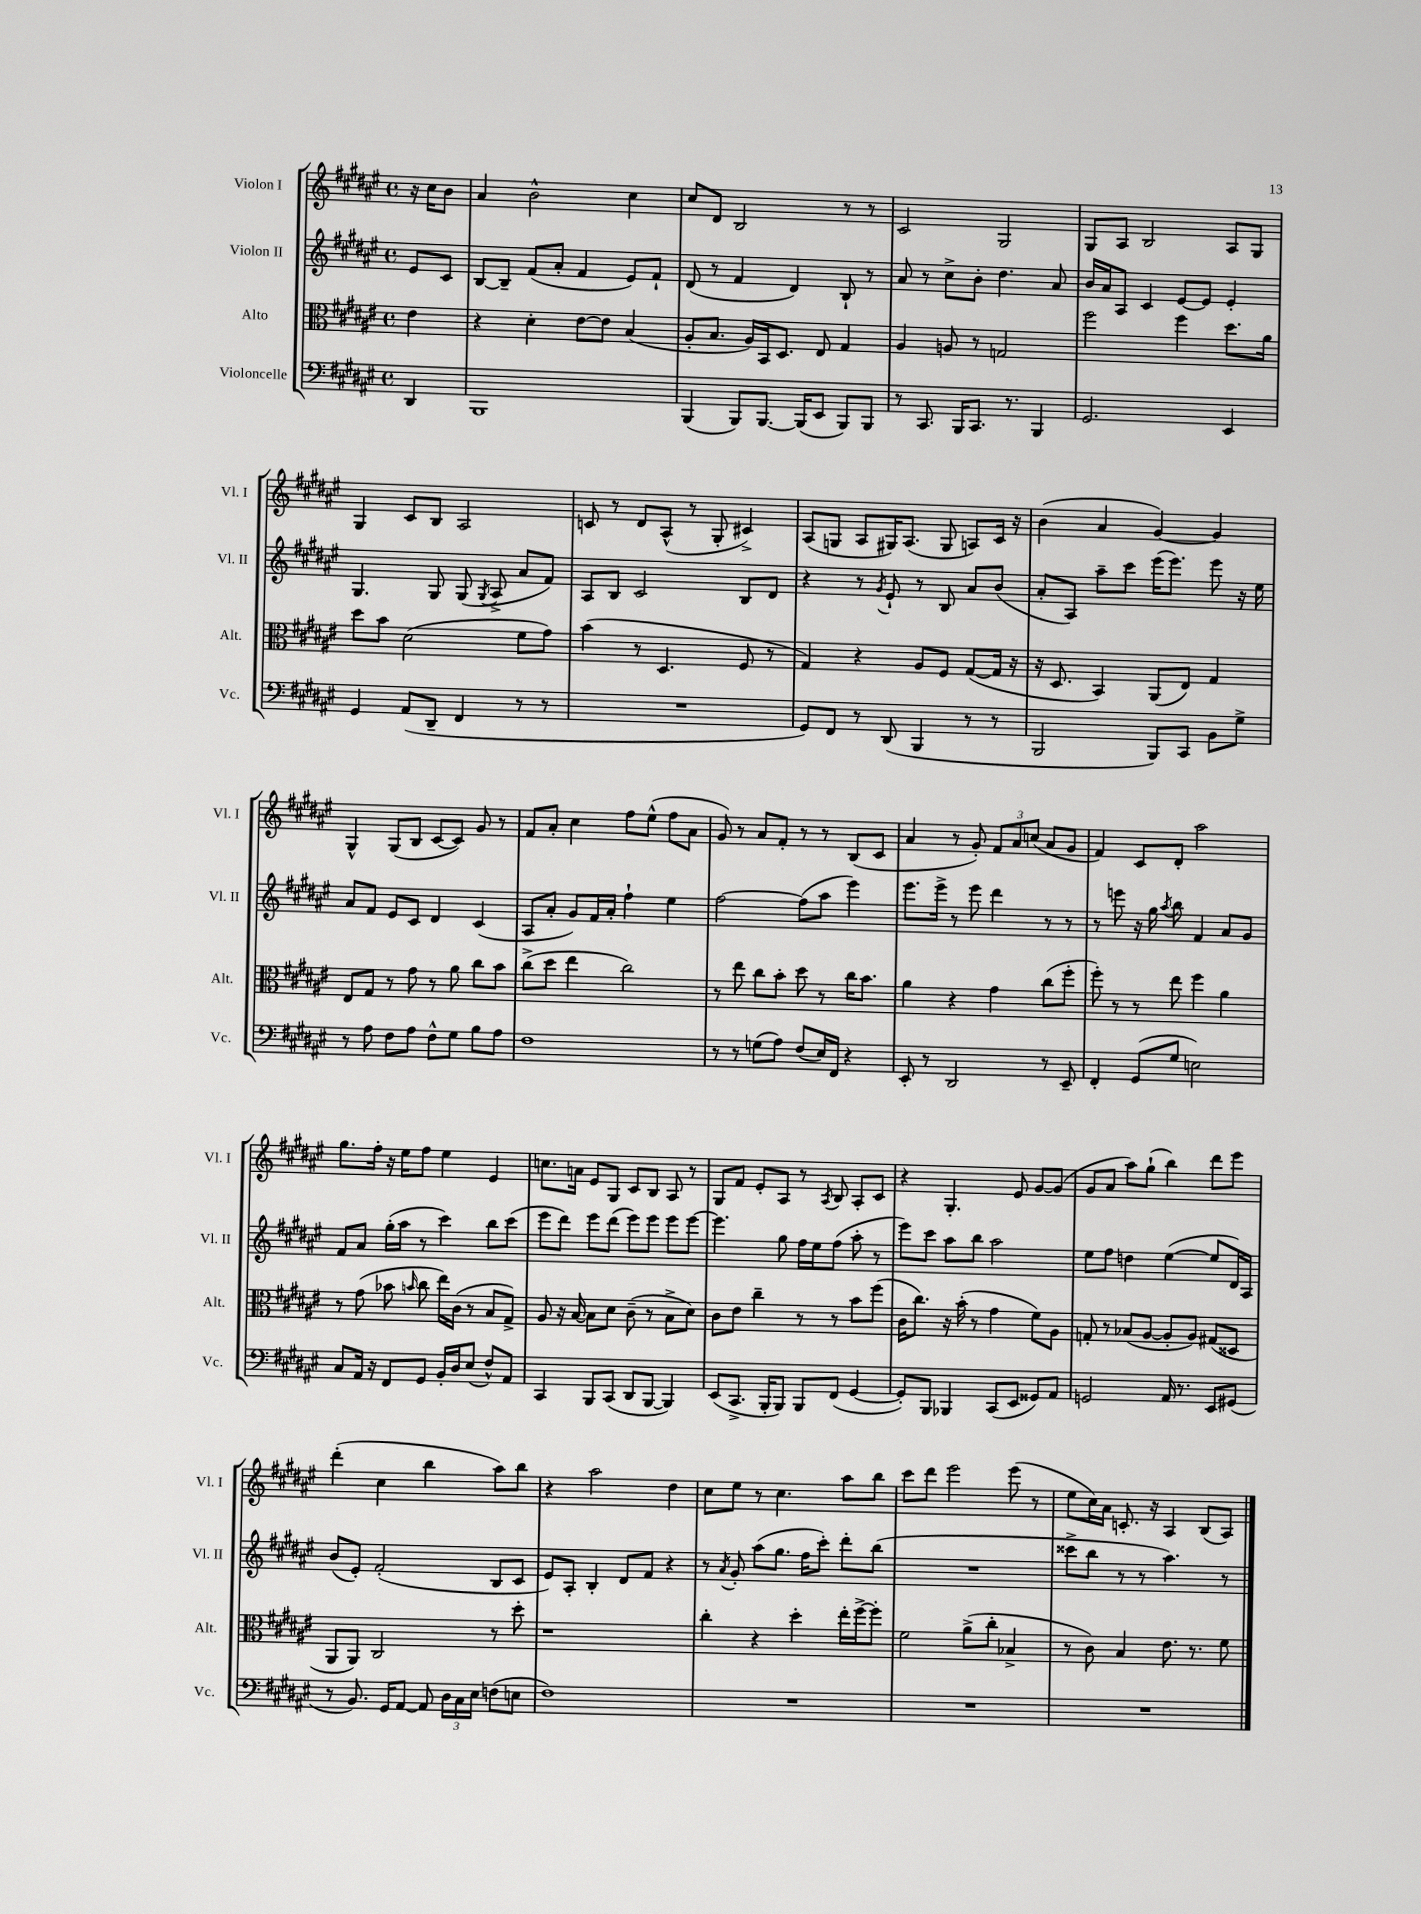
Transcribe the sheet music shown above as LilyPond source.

<<
\new StaffGroup <<
\new Staff = "s0" \with { instrumentName = "Violon I" shortInstrumentName = "Vl. I" } {
    \clef treble \key fis \major \defaultTimeSignature \time 4/4 \partial 4
    \autoBeamOff r16 cis''16[ b'8] |
    ais'4 b'2-^ cis''4 |
    cis''8[ dis'8] b2 r8 r8 |
    cis'2 gis2 |
    gis8[ ais8] b2 ais8[ gis8] |
    gis4 cis'8[ b8] ais2 |
    c'8 r8 dis'8[ ais8]-^( r8 gis8-. cis'4->) |
    ais8[( g8] ais8[ gis16) ais8.]( gis8 a8[) cis'16] r16 |
    b'4( ais'4 gis'4~) gis'4 |
    gis4-^ gis8[( b8] cis'8[~ cis'8]) gis'8 r8 |
    fis'8[ ais'8]-. cis''4 fis''8[ eis''8]-^( fis''8[ ais'8] |
    gis'8) r8 ais'8[ fis'8]-. r8 r8 b8[( cis'8] |
    ais'4 r8 gis'8-.) \tuplet 3/2 { fis'8[ ais'8 c''8]( } ais'8[ gis'8] |
    fis'4) cis'8[ dis'8]-. ais''2 |
    gis''8.[ fis''16]-. r16 eis''16[ fis''8] eis''4 eis'4 |
    c''8.[ a'16] eis'8[ gis8] cis'8[ b8] ais8 r8 |
    gis8[ fis'8] eis'8[-. ais8] r8 \acciaccatura { ais8 } b8 ais8[-. cis'8] |
    r4 gis4.-. eis'8 gis'8[~ gis'8]( |
    gis'8[ ais'8] ais''8[) gis''8]-!( b''4) dis'''8[ eis'''8] |
    dis'''4-.( cis''4 b''4 ais''8[) b''8] |
    r4 ais''2 dis''4 |
    cis''8[ eis''8] r8 cis''4. ais''8[ b''8] |
    cis'''8[ dis'''8] eis'''2 eis'''8( r8 |
    eis''8[ cis''16) ais'16] c'8.-. r16 ais4 b8[( ais8]) \bar "|." |
}
\new Staff = "s1" \with { instrumentName = "Violon II" shortInstrumentName = "Vl. II" } {
    \clef treble \key fis \major \defaultTimeSignature \time 4/4 \partial 4
    \autoBeamOff eis'8[ cis'8] |
    b8[~ b8]-- fis'8[( ais'8]-. fis'4 eis'8[) fis'8]-! |
    dis'8( r8 fis'4 dis'4) b8-! r8 |
    ais'8 r8 cis''8[-> b'8]-. dis''4. ais'8 |
    b'16[ ais'16 ais8] cis'4 eis'8[~ eis'8] eis'4-. |
    gis4. gis8 gis8( \acciaccatura { gis8 } ais8-> ais'8[ fis'8]) |
    ais8[ b8] cis'2 b8[ dis'8] |
    r4 r8 \acciaccatura { gis'8 } eis'8-! r8 b8 ais'8[ b'8]( |
    ais'8[-. ais8]) ais''8[-- cis'''8] eis'''16[( eis'''8.]) eis'''8 r16 eis''16 |
    ais'8[ fis'8] eis'8[ cis'8] dis'4 cis'4( |
    ais8[ ais'8]-. gis'8[) fis'16 ais'16]-. fis''4-! eis''4 |
    fis''2~ fis''8[( ais''8] eis'''4) |
    eis'''8.[ eis'''16]-> r8 eis'''8 dis'''4 r8 r8 |
    r8 e'''8 r16 gis''16 \acciaccatura { ais''8 } b''8 fis'4 ais'8[ gis'8] |
    fis'8[ ais'8] gis''16[-.( ais''16] r8 cis'''4) b''8[ cis'''8]( |
    eis'''8[ dis'''8]) eis'''8[ dis'''8]( eis'''8[) eis'''8] eis'''8[ eis'''8]~ |
    eis'''4. gis''8 fis''16[ eis''16 fis''8]( ais''8-. r8 |
    eis'''8[) cis'''8] ais''8[ b''8] ais''2 |
    eis''8[ fis''8] d''4 eis''4~( eis''8[ dis'16) ais16] |
    b'8[( eis'8]-.) fis'2-.( b8[ cis'8] |
    eis'8[) ais8]-. b4-. dis'8[ fis'8] r4 |
    r8 \acciaccatura { ais'8 } gis'8-. ais''8[( gis''8.] fis''16[ cis'''8]-.) dis'''8[-. b''8]( |
    R1 |
    cisis'''8[-> b''8] r8 r8 ais''4.) r8 \bar "|." |
}
\new Staff = "s2" \with { instrumentName = "Alto" shortInstrumentName = "Alt." } {
    \clef alto \key fis \major \defaultTimeSignature \time 4/4 \partial 4
    \autoBeamOff eis'4 |
    r4 dis'4-. eis'8[~ eis'8] b4( |
    ais8[-. b8.] ais16[) b,16 dis8.] eis8 gis4 |
    ais4 a8 r8 g2 |
    fis''2 fis''4 dis''8.[ ais'16] |
    dis''8[ b'8] dis'2( fis'8[ gis'8]) |
    b'4( r8 dis4. fis8 r8 |
    gis4) r4 ais8[ fis8] gis8[~( gis16] r16 |
    r16 dis8. b,4) ais,8[( eis8]) gis4 |
    eis8[ gis8] r8 gis'8 r8 ais'8 cis''8[ b'8] |
    cis''8[->( dis''8] eis''4 cis''2) |
    r8 eis''8 cis''8[ b'8]-. dis''8 r8 cis''16[ b'8.] |
    ais'4 r4 gis'4 cis''8[( fis''8]-. |
    fis''8-.) r8 r8 eis''8 fis''4 ais'4 |
    r8 gis'8( bes'8 \grace { b'16 } cis''8 eis''16[) cis'16]( r8 b8[ gis8]->) |
    ais8 r16 b16~ b8[ dis'8] cis'8--( r8 b8[-> dis'8]) |
    cis'8[ eis'8] cis''4-- r8 r8 b'8[ fis''8]( |
    cis'16[ cis''8.]) r16 b'16-.( r8 gis'4 fis'8[) ais8] |
    g8-. r8 bes8[( ais8]~ ais8[-. ais8]) gis8[( disis8] |
    ais,8[ ais,8]) cis2 r8 dis''8-. |
    r1 |
    cis''4-. r4 dis''4-. eis''16[-. fis''16~-> fis''8]-. |
    fis'2 ais'8[->( cis''8]-. bes4-> |
    r8 cis'8) b4 eis'8. r8. fis'8 \bar "|." |
}
\new Staff = "s3" \with { instrumentName = "Violoncelle" shortInstrumentName = "Vc." } {
    \clef bass \key fis \major \defaultTimeSignature \time 4/4 \partial 4
    \autoBeamOff dis,4 |
    b,,1 |
    b,,4( b,,8[) b,,8.]~ b,,16[( eis,8] b,,8[) b,,8] |
    r8 cis,8. b,,16[ cis,8.] r8. b,,4 |
    gis,2. eis,4 |
    gis,4 ais,8[( dis,8]-- fis,4 r8 r8 |
    R1 |
    gis,8[) fis,8] r8 dis,8( b,,4 r8 r8 |
    b,,2 b,,8[) cis,8] b,8[ gis8]-> |
    r8 ais8 fis8[ ais8] fis8[-^ gis8] b8[ ais8] |
    fis1 |
    r8 r8 g8[( ais8]) fis8[( eis16) fis,16] r4 |
    eis,8-. r8 dis,2 r8 eis,8-- |
    fis,4-. gis,8[( gis8] e2) |
    cis8[ ais,16] r16 fis,8[ gis,8] b,16[-. dis16 eis8]( fis8[-^) ais,8] |
    cis,4 b,,8[ cis,8]( dis,8[ b,,8]~ b,,4) |
    eis,8[( cis,8.]-> b,,16[-. b,,8]) b,,8[ fis,8]( gis,4~ |
    gis,8[-.) b,,8] bes,,4 cis,8[( eis,8] gisis,8[) ais,8] |
    g,2 ais,16 r8. eis,8[ gis,8]( |
    r8 b,8.) gis,16[ ais,8]~ ais,8 \tuplet 3/2 { dis16[ cis16 eis16] } f8[( e8] |
    fis1) |
    R1 |
    R1 |
    R1 \bar "|." |
}
>>
>>
\layout { \context { \Score \remove "Bar_number_engraver" } }
